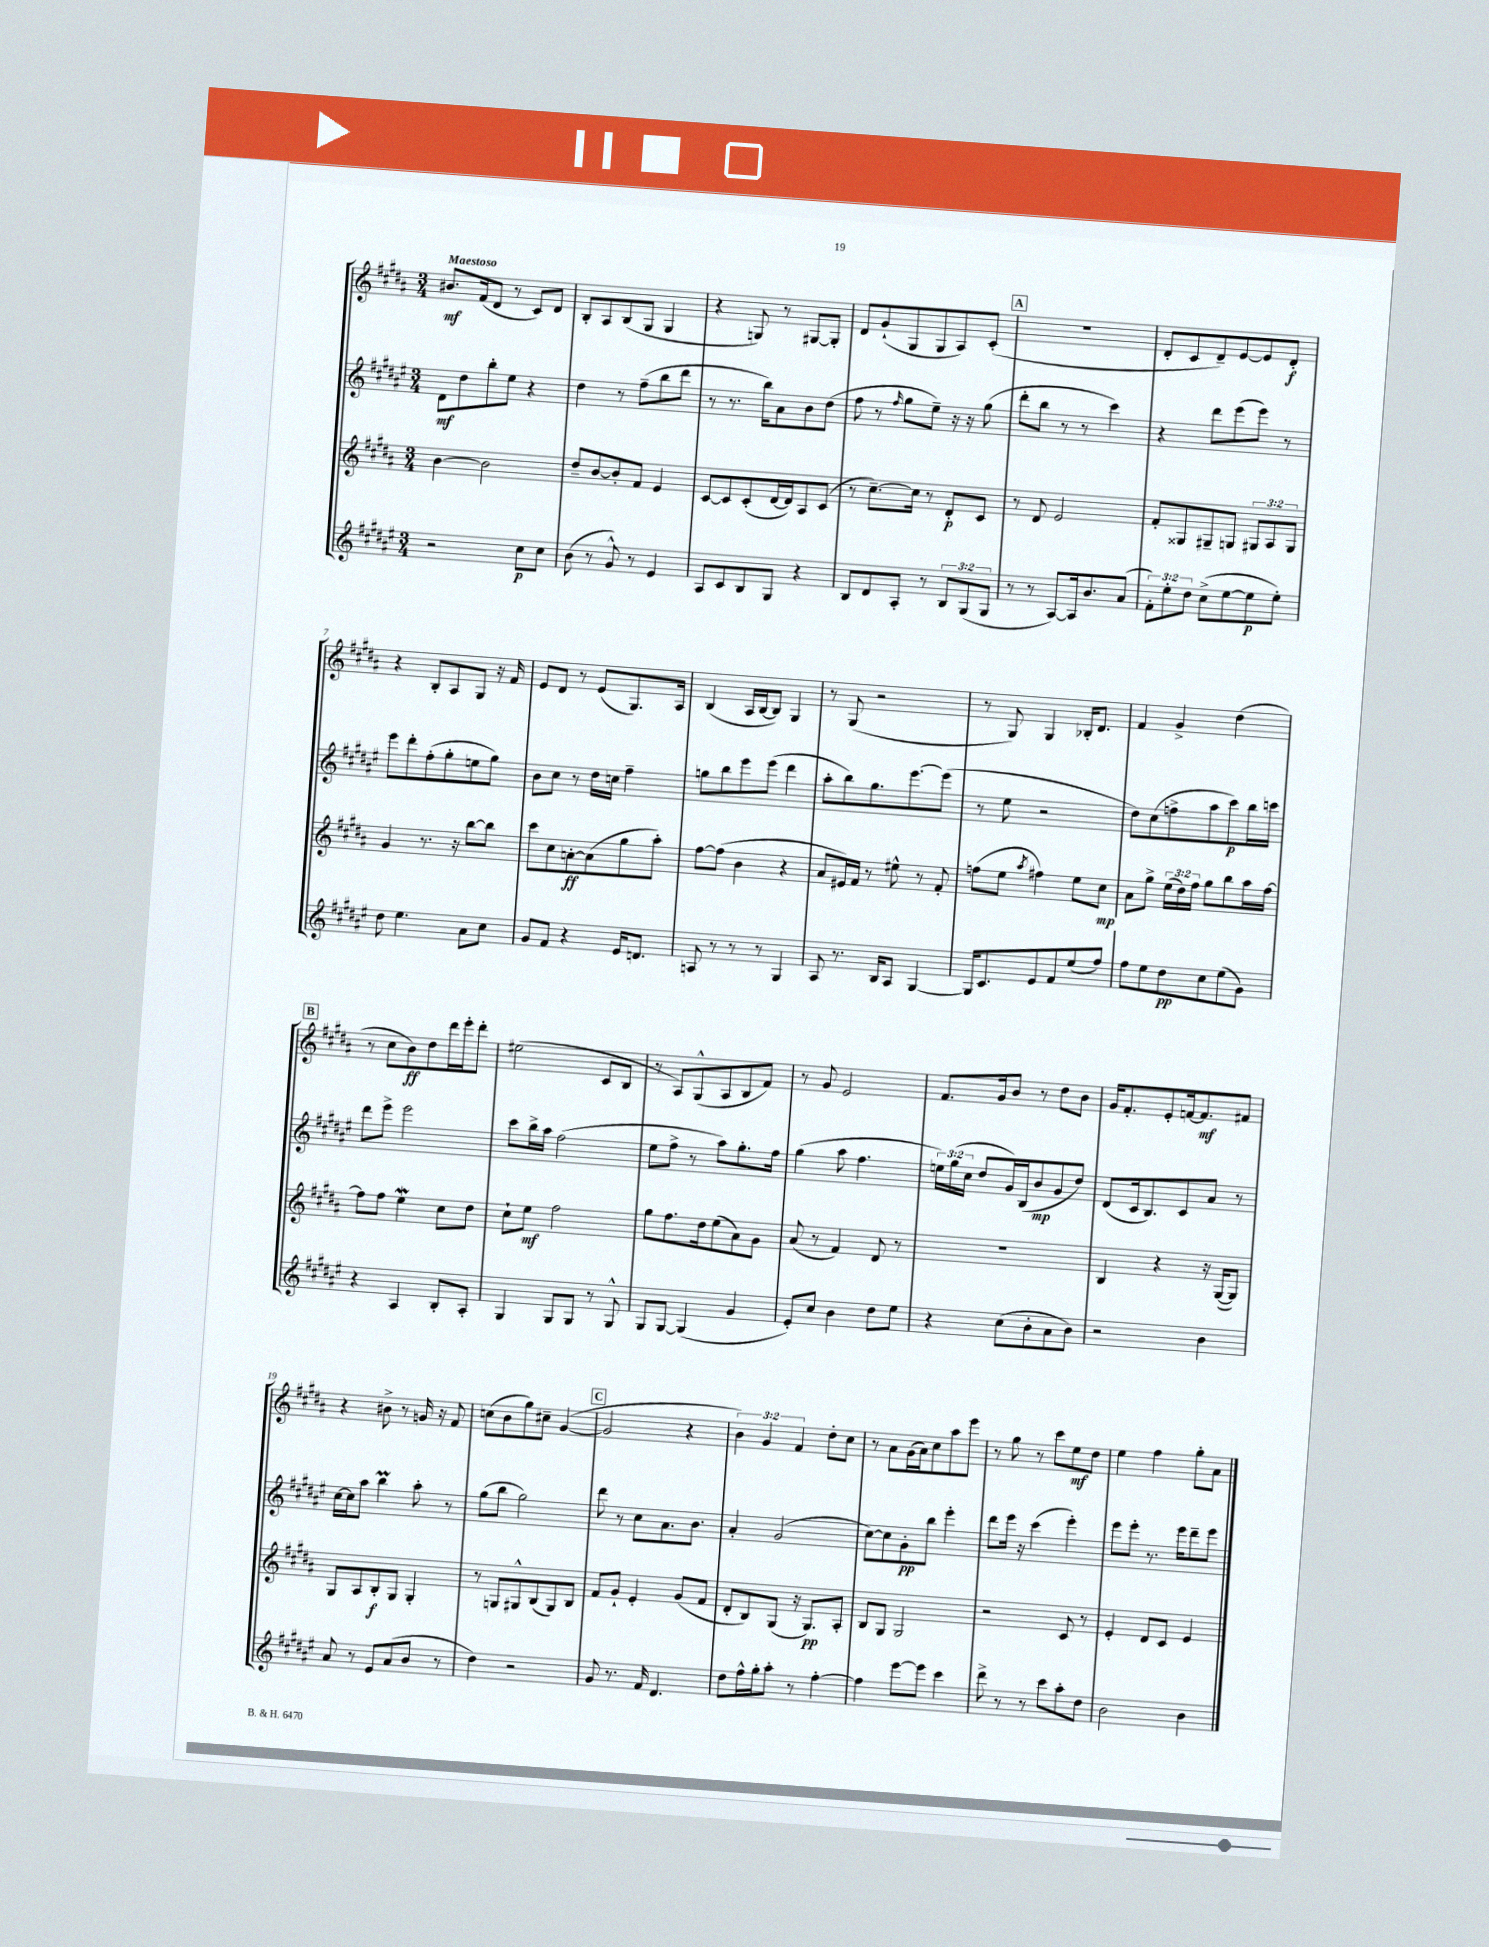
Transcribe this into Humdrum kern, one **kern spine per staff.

**kern	**dynam	**kern	**dynam	**kern	**dynam	**kern	**dynam
*part4	*part4	*part3	*part3	*part2	*part2	*part1	*part1
*staff4	*staff4	*staff3	*staff3	*staff2	*staff2	*staff1	*staff1
*clefG2	*	*clefG2	*	*clefG2	*	*clefG2	*
*k[f#c#g#d#a#e#]	*	*k[f#c#g#d#a#]	*	*k[f#c#g#d#a#e#]	*	*k[f#c#g#d#a#]	*
*M3/4	*	*M3/4	*	*M3/4	*	*M3/4	*
=1	=1	=1	=1	=1	=1	=1	=1
!	!	!	!	!	!	!LO:TX:a:B:t=Maestoso	!
2r	.	[4b\	.	8d#\L	mf	8.b#X/L	mf
.	.	.	.	8dd#\	.	.	.
.	.	.	.	.	.	(16f#/k	.
.	.	2b\]	.	8bb'\	.	8d#/J	.
.	.	.	.	8ee#\J	.	8r	.
8cc#\L	p	.	.	4r	.	8c#/L)	.
8cc#\J	.	.	.	.	.	8d#/J	.
=2	=2	=2	=2	=2	=2	=2	=2
(8b\	.	8dd#~/L	.	4dd#\	.	8B'/L	.
8r	.	[8b/	.	.	.	8A#/	.
8g#^^/)	.	8b'/]	.	8r	.	(8B/	.
8r	.	8f#/J	.	(8ff#~\L	.	8G#/J	.
4e#/	.	4e/	.	8bb\	.	4G#/	.
.	.	.	.	8ddd#\J	.	.	.
=3	=3	=3	=3	=3	=3	=3	=3
8A#/L	.	[8c#/L	.	8r	.	4r	.
8c#/	.	8c#/]	.	8.r	.	.	.
8B/	.	(8c#'/	.	.	.	8Gn/)	.
.	.	.	.	16bb\KL)	.	.	.
8G#/J	.	[16d#/L	.	8a#\	.	8r	.
.	.	16d#/J])	.	.	.	.	.
4r	.	8A#/	.	8b\	.	[8G#X/L	.
.	.	(8c#/J	.	(8dd#\J	.	8G#'/J]	.
=4	=4	=4	=4	=4	=4	=4	=4
8B/L	.	8r	.	8ff#\	.	8d#/L	.
8d#/	.	[8.cc#~\L)	.	8r	.	(8g#`/	.
.	.	.	.	16qqff#/	.	.	.
8A#'/J	.	.	.	8gg#\L	.	8G#/	.
.	.	16cc#\Jk]	.	.	.	.	.
8r	.	8r	.	8ee#~\J)	.	8G#/	.
12B/L	.	8d#'/L	p	16r	.	8A#/)	.
.	.	.	.	16r	.	.	.
(12G#/	.	.	.	.	.	.	.
.	.	8c#/J	.	(8gg#\	.	(8c#'/J	.
12G#/J	.	.	.	.	.	.	.
!!LO:REH:place=s1:t=A
=5	=5	=5	=5	=5	=5	=5	=5
8r	.	8r	.	8ddd#'\L	.	2.r	.
8r	.	8d#/	.	8bb\J	.	.	.
[8A#/L)	.	2e/	.	8r	.	.	.
16A#/k]	.	.	.	8r	.	.	.
8.b/	.	.	.	.	.	.	.
.	.	.	.	4ccc#\)	.	.	.
(8a#/J	.	.	.	.	.	.	.
=6	=6	=6	=6	=6	=6	=6	=6
12f#'\L)	.	8f#'/L	.	4r	.	8d#'/L	.
12ee#'\	.	.	.	.	.	.	.
.	.	8G##X/	.	.	.	8c#/	.
12dd#\J	.	.	.	.	.	.	.
(8cc#^\L	.	8G#X~/	.	8ddd#\L	.	8d#~/)	.
[8ee#\	.	8Gn/J	.	(8eee#\	.	[8e/	.
8ee#\]	p	12G#X/L	.	8eee#\J)	.	8e/]	.
.	.	12A#/	.	.	.	.	.
8ee#'\J)	.	.	.	8r	.	8d#'/J	f
.	.	12G#/J	.	.	.	.	.
!!LO:LB:g=z
=7	=7	=7	=7	=7	=7	=7	=7
8dd#\	.	4g#/	.	8eee#\L	.	4r	.
4.ee#\	.	.	.	8ddd#'\	.	.	.
.	.	8.r	.	(8ff#'\	.	8B'/L	.
.	.	.	.	8gg#'\	.	8A#/	.
.	.	16r	.	.	.	.	.
8a#\L	.	[8bb\L	.	8een\	.	8G#/J	.
8cc#\J	.	8bb\J]	.	8gg#\J)	.	16r	.
.	.	.	.	.	.	16f#/	.
=8	=8	=8	=8	=8	=8	=8	=8
8g#/L	.	8ccc#\L	.	8b\L	.	8e/L	.
8f#/J	.	8cc#\	.	8cc#\J	.	8d#/J	.
4r	.	[8an'\	ff	8r	.	8r	.
.	.	(8a\]	.	16dd#\LL	.	(8e/L	.
.	.	.	.	16ccn\JJ	.	.	.
16e#/KL	.	8gg#\	.	4ff#~\	.	8.G#/)	.
8.dn/J	.	.	.	.	.	.	.
.	.	8aa#'\J)	.	.	.	.	.
.	.	.	.	.	.	16A#/Jk	.
=9	=9	=9	=9	=9	=9	=9	=9
8An/	.	[8ff#\L	.	8ggn\L	.	(4B/	.
8r	.	(8ff#\J]	.	8bb\	.	.	.
8r	.	4b\	.	8eee#\	.	16A#/LL	.
.	.	.	.	.	.	[16B/J	.
8r	.	.	.	(8eee#\J	.	8B/J])	.
4G#/	.	4r	.	4ddd#\	.	4G#/	.
=10	=10	=10	=10	=10	=10	=10	=10
8A#/	.	8a#/L	.	8aa#'\L	.	8r	.
8.r	.	16e#X/L)	.	8bb\)	.	(8G#/	.
.	.	16f#/JJ	.	.	.	.	.
.	.	8r	.	8.gg#\	.	2r	.
16B/KL	.	.	.	.	.	.	.
8A#/J	.	8ee#X^^\	.	.	.	.	.
.	.	.	.	[8.eee#\	.	.	.
[4G#/	.	8r	.	.	.	.	.
.	.	8f#'/	.	(8eee#\J]	.	.	.
=11	=11	=11	=11	=11	=11	=11	=11
16G#/KL]	.	(8ffn\L	.	8r	.	8r	.
8.c#/	.	.	.	.	.	.	.
.	.	8ee\J	.	8ee#\	.	8G#/)	.
.	.	8qaa#/	.	.	.	.	.
8e#/	.	4ff#X\)	.	2r	.	4G#/	.
8f#/	.	.	.	.	.	.	.
(8ee#/	.	8ee\L	.	.	.	16B-X'/KL	.
.	.	.	.	.	.	8.d#/J	.
8ff#/J)	.	8cc#\J	mp	.	.	.	.
=12	=12	=12	=12	=12	=12	=12	=12
8ff#\L	.	8a#\L	.	8dd#\L)	.	4f#/	.
8ee#\	.	8gg#^\J	.	(8cc#\	.	.	.
8dd#\	pp	(24ee\LL	.	8ffn^\	.	4g#^/	.
.	.	24dd#\)	.	.	.	.	.
.	.	24ff#\JJ	.	.	.	.	.
8cc#\	.	8gg#\L	.	8aa#\	.	.	.
(8ee#\	.	8bb\	.	8ccc#\)	p	(4dd#\	.
8g#\J)	.	16aa#\L	.	16bb\L	.	.	.
.	.	[16ff#\JJ	.	16cccn\JJ	.	.	.
!!LO:LB:g=z
!!LO:REH:place=s1:t=B
=13	=13	=13	=13	=13	=13	=13	=13
4r	.	8ff#\L]	.	8ddd#\L	.	8r	.
.	.	8ff#\J	.	8eee#^\J	.	8cc#\L	.
4A#/	.	4eew\	.	2eee#\	.	8b\)	ff
.	.	.	.	.	.	8dd#\	.
8B'/L	.	8cc#\L	.	.	.	16ddd#\L	.
.	.	.	.	.	.	16eee'\J	.
8A#'/J	.	8dd#\J	.	.	.	8ddd#'\J	.
=14	=14	=14	=14	=14	=14	=14	=14
4G#/	.	8cc#`\L	.	8ccc#\L	.	(2ee#X\	.
.	.	8ee\J	mf	16bb^\L	.	.	.
.	.	.	.	16aa#\JJ	.	.	.
8G#/L	.	2ff#\	.	(2ff#\	.	.	.
8G#/J	.	.	.	.	.	.	.
8r	.	.	.	.	.	8c#/L	.
8G#^^/	.	.	.	.	.	8B/J	.
=15	=15	=15	=15	=15	=15	=15	=15
8G#/L	.	8gg#\L	.	8ee#\L	.	8r	.
[8G#/J	.	8.ff#\	.	8ff#^\J	.	8A#/L)	.
(4G#/]	.	.	.	8r	.	(8G#^^/	.
.	.	16dd#\k	.	.	.	.	.
.	.	(8ee\	.	8aa#\L)	.	8A#/	.
4g#/	.	8a#\)	.	8.gg#'\	.	8B/	.
.	.	8g#\J	.	.	.	8f#/J)	.
.	.	.	.	16ff#\Jk	.	.	.
=16	=16	=16	=16	=16	=16	=16	=16
8e#'/L)	.	(8a#/	.	(4gg#\	.	8r	.
8cc#/J	.	8r	.	.	.	8g#/	.
4b\	.	4f#/)	.	8aa#\	.	2e/	.
.	.	.	.	4.ff#\	.	.	.
8dd#\L	.	8d#/	.	.	.	.	.
8ee#\J	.	8r	.	.	.	.	.
=17	=17	=17	=17	=17	=17	=17	=17
4r	.	2.r	.	24een\LL)	.	8.f#/L	.
.	.	.	.	(24gg#\	.	.	.
.	.	.	.	24cc#\JJ	.	.	.
.	.	.	.	8dd#/L	.	.	.
.	.	.	.	.	.	16g#/k	.
(8cc#\L	.	.	.	16g#/L)	.	8b/J	.
.	.	.	.	(16B/J	.	.	.
8b'\	.	.	.	8b/	mp	8r	.
8a#\	.	.	.	8g#/	.	8dd#\L	.
8b\J)	.	.	.	8dd#/J)	.	8b\J	.
=18	=18	=18	=18	=18	=18	=18	=18
2r	.	4B/	.	(8d#/L	.	16g#/KL	.
.	.	.	.	.	.	8.f#'/	.
.	.	.	.	16c#/k	.	.	.
.	.	.	.	8.B/)	.	.	.
.	.	4r	.	.	.	8e'/	.
.	.	.	.	8c#/	.	[16fn/k	.
.	.	.	.	.	.	8.f/]	mf
4b\	.	16r	.	8a#/J	.	.	.
.	.	([16G#/KL	.	.	.	.	.
.	.	8G#/J])	.	8r	.	8f#X/J	.
!!LO:LB:g=z
=19	=19	=19	=19	=19	=19	=19	=19
8a#/	.	8G#/L	.	[16cc#\LL	.	4r	.
.	.	.	.	16cc#\J]	.	.	.
8r	.	8A#/	.	8aa#\J	.	.	.
8e#/L	.	8B'/	f	4bbM\	.	8b#X^\	.
(8a#/	.	8G#/J	.	.	.	8r	.
8b/J	.	4G#'/	.	8aa#'\	.	16gn/	.
.	.	.	.	.	.	16r	.
8r	.	.	.	8r	.	8f#/	.
=20	=20	=20	=20	=20	=20	=20	=20
4dd#\)	.	8r	.	(8gg#\L	.	(8ccn\L	.
.	.	8Gn/L	.	8bb\J	.	8b\	.
2r	.	8G#X^^/	.	2gg#\)	.	8gg#\)	.
.	.	(8B/	.	.	.	8cc#X~\J	.
.	.	8G#/)	.	.	.	([4g#/	.
.	.	8B/J	.	.	.	.	.
!!LO:REH:place=s1:t=C
=21	=21	=21	=21	=21	=21	=21	=21
8g#/	.	8f#/L	.	8ddd#\	.	2g#/]	.
8.r	.	8g#`/J	.	8r	.	.	.
.	.	4e'/	.	8cc#\L	.	.	.
16f#/	.	.	.	.	.	.	.
4.d#/	.	.	.	8.a#\	.	.	.
.	.	(8g#/L	.	.	.	4r	.
.	.	.	.	8.b\J	.	.	.
.	.	8f#/J	.	.	.	.	.
=22	=22	=22	=22	=22	=22	=22	=22
8dd#\L	.	8d#'/L	.	4a#'/	.	6b\)	.
16ff#^^\L	.	8B/)	.	.	.	.	.
.	.	.	.	.	.	6g#/	.
16gg#'\J	.	.	.	.	.	.	.
8aa#'\J	.	(8G#/J	.	(2g#/	.	.	.
.	.	.	.	.	.	6f#/	.
8r	.	16r	.	.	.	.	.
.	.	8.G#/L)	pp	.	.	.	.
[4ff#'\	.	.	.	.	.	8dd#'\L	.
.	.	8A#'/J	.	.	.	8cc#\J	.
=23	=23	=23	=23	=23	=23	=23	=23
4ff#\]	.	8B/L	.	[8cc#\L)	.	8r	.
.	.	8G#/J	.	8cc#\]	.	8a#\L	.
[8eee#\L	.	2G#/	.	8g#'\	pp	(16g#\L	.
.	.	.	.	.	.	16a#\J)	.
8eee#\J]	.	.	.	8bb\J	.	8cc#\	.
4ccc#\	.	.	.	4eee#'\	.	8aa#\	.
.	.	.	.	.	.	8eee\J	.
=24	=24	=24	=24	=24	=24	=24	=24
8ddd#^\	.	2r	.	8ddd#\L	.	8r	.
8r	.	.	.	16eee#\Jk	.	8gg#\	.
.	.	.	.	16r	.	.	.
8r	.	.	.	(4ccc#\	.	8r	.
8ccc#\L	.	.	.	.	.	8ccc#\L	.
8aa#'\	.	8c#/	.	4eee#'\)	.	8ee\	mf
8dd#\J	.	8r	.	.	.	8dd#\J	.
=25	=25	=25	=25	=25	=25	=25	=25
2b\	.	4e'/	.	8eee#\L	.	4ee\	.
.	.	.	.	8eee#'\J	.	.	.
.	.	8d#/L	.	8.r	.	4ff#\	.
.	.	8c#/J	.	.	.	.	.
.	.	.	.	16eee#\KL	.	.	.
4b\	.	4e/	.	8ddd#~\	.	8gg#'\L	.
.	.	.	.	8eee#\J	.	8a#\J	.
==	==	==	==	==	==	==	==
*-	*-	*-	*-	*-	*-	*-	*-
